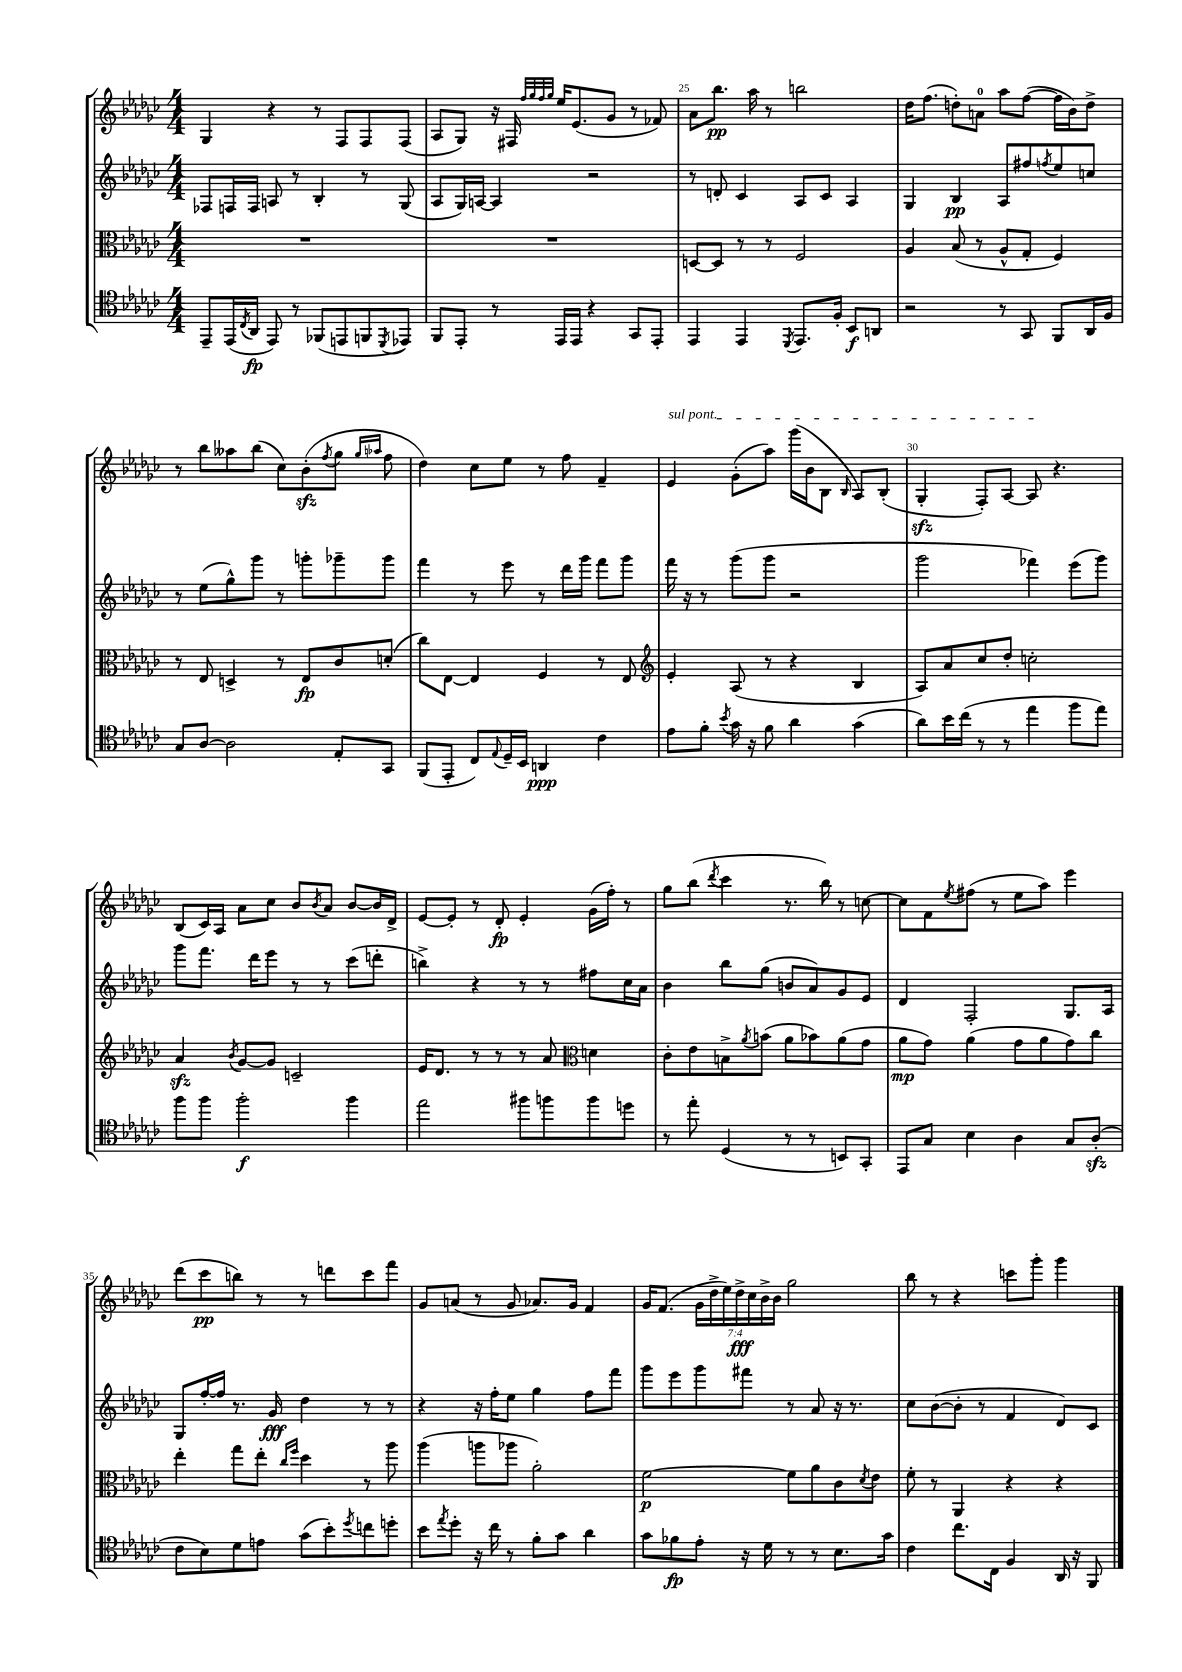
<<
\new StaffGroup <<
\new Staff = "s0" {
    \clef treble \key ges \major \numericTimeSignature \time 4/4 \override Staff.TupletNumber.text = #tuplet-number::calc-fraction-text
    ges4 r4 r8 f8 f8 f8( |
    aes8 ges8) r16 fis16 \grace { f''32 ges''32 f''32 ges''32 } ees''16 ees'8.( ges'8 r8 fes'8) |
    aes'8 bes''8.\pp aes''16 r8 b''2 |
    des''16 f''8.( d''8-.) a'8-0 aes''8 f''8~( f''16 bes'16) d''8-> |
    r8 bes''8 aeses''8 bes''8( ces''8) bes'8-.\sfz( \acciaccatura { f''8 } ges''8 \grace { ges''16 aes''16 } f''8 |
    des''4) ces''8 ees''8 r8 f''8 f'4-- |
    \once \override TextSpanner.bound-details.left.text = \markup { \italic "sul pont." } ees'4\startTextSpan ges'8-.( aes''8) ges'''16( bes'16 bes8 \grace { bes16 } aes8) bes8-.( |
    ges4-.\sfz f8-.) aes8~ aes8\stopTextSpan r4. |
    bes8( ces'16) aes16 aes'8 ces''8 bes'8 \acciaccatura { bes'8 } aes'8 bes'8~ bes'16 des'16-> |
    ees'8~ ees'8-. r8 des'8-.\fp ees'4-. ges'16( f''16-.) r8 |
    ges''8 bes''8( \acciaccatura { des'''8 } ces'''4 r8. bes''16) r8 c''8~ |
    c''8 f'8 \acciaccatura { ees''8 } fis''8( r8 ees''8 aes''8) ees'''4 |
    des'''8( ces'''8\pp b''8) r8 r8 d'''8 ces'''8 f'''8 |
    ges'8 a'8( r8 ges'8 aes'8.) ges'16 f'4 |
    ges'16 f'8.( \tuplet 7/4 { ges'16 des''16-> ees''16) des''16->\fff ces''16 bes'16-> bes'16 } ges''2 |
    bes''8 r8 r4 c'''8 ges'''8-. ges'''4 \bar "|." |
}
\new Staff = "s1" {
    \clef treble \key ges \major \numericTimeSignature \time 4/4
    fes8 f16 f16 a8 r8 bes4-. r8 ges8( |
    aes8 ges16) a16~ a4 r2 |
    r8 d'8-. ces'4 aes8 ces'8 aes4 |
    ges4 bes4\pp aes8 fis''8 \acciaccatura { f''8 } ees''8 c''8 |
    r8 ees''8( ges''8-^) ges'''8 r8 g'''8-. ges'''8-- ges'''8 |
    f'''4 r8 ees'''8 r8 des'''16 ges'''16 f'''8 ges'''8 |
    f'''16 r16 r8 ges'''8( ges'''8 r2 |
    ges'''2 fes'''4) ees'''8( ges'''8) |
    ges'''8 f'''8. des'''16 ees'''8 r8 r8 ces'''8( d'''8-. |
    b''4->) r4 r8 r8 fis''8 ces''16 aes'16 |
    bes'4 bes''8 ges''8( b'8 aes'8) ges'8 ees'8 |
    des'4 f2-. ges8. aes16 |
    ges8 f''16~-. f''16 r8. ges'16\fff des''4 r8 r8 |
    r4 r16 f''16-. ees''8 ges''4 f''8 f'''8 |
    ges'''8 ees'''8 ges'''8 fis'''8 r8 aes'8 r16 r8. |
    ces''8 bes'8~( bes'8-. r8 f'4 des'8) ces'8 \bar "|." |
}
\new Staff = "s2" {
    \clef alto \key ges \major \numericTimeSignature \time 4/4
    R1 |
    R1 |
    d8~ d8 r8 r8 f2 |
    aes4 bes8( r8 aes8-^ ges8-. f4) |
    r8 ees8 d4-> r8 ees8\fp ces'8 d'8-.( |
    ces''8) ees8~ ees4 f4 r8 ees8 |
    \clef treble ees'4-. aes8( r8 r4 bes4 |
    aes8) aes'8 ces''8 des''8-. c''2-. |
    aes'4\sfz \acciaccatura { bes'8 } ges'8~ ges'8 c'2-- |
    ees'16 des'8. r8 r8 r8 aes'8 \clef alto d'4 |
    ces'8-. ees'8 b8-> \acciaccatura { aes'8 } b'8( aes'8 bes'8) aes'8( ges'8 |
    aes'8\mp ges'8) aes'4( ges'8 aes'8 ges'8) ces''8 |
    ees''4-. ges''8 ees''8-. \grace { ces''16 f''16 } des''4 r8 aes''8 |
    aes''4( a''8 aes''8 aes'2-.) |
    f'2~\p f'8 aes'8 ces'8 \acciaccatura { des'8 } ees'8 |
    f'8-. r8 aes,4 r4 r4 \bar "|." |
}
\new Staff = "s3" {
    \clef tenor \key ges \major \numericTimeSignature \time 4/4
    ees,8-- ees,16( \acciaccatura { ces8 } aes,16\fp ees,8) r8 fes,8( e,8 f,8 \acciaccatura { des,8 } ees,8) |
    f,8 ees,8-. r8 ees,16 ees,16 r4 ges,8 ees,8-. |
    ees,4 ees,4 \acciaccatura { des,8 } ees,8. f16-. bes,8\f a,8 |
    r2 r8 ges,8 f,8 aes,16 f16 |
    ges8 aes8~ aes2 ees8-. ges,8 |
    f,8( ees,8-. ces8) \appoggiatura { ees8 } des16-- bes,16 a,4\ppp ces'4 |
    ees'8 f'8-. \acciaccatura { bes'8 } ges'16 r16 f'8 aes'4 ges'4( |
    aes'8) bes'16 ces''16( r8 r8 ees''4 f''8 ees''8) |
    f''8 f''8 f''2-.\f f''4 |
    ees''2 fis''8 f''8 f''8 d''8 |
    r8 ees''8-. des4( r8 r8 b,8) ges,8-. |
    ees,8 ges8 bes4 aes4 ges8 aes8-.\sfz( |
    ces'8 bes8) des'8 e'8 ges'8( bes'8-.) \acciaccatura { des''8 } c''8 d''8-. |
    bes'8 \acciaccatura { ees''8 } des''8-. r16 ces''16 r8 f'8-. ges'8 aes'4 |
    ges'8 fes'8\fp ees'8-. r16 des'16 r8 r8 bes8. ges'16 |
    ces'4 ces''8. ces16 f4 aes,16 r16 f,8 \bar "|." |
}
>>
>>
\layout { \context { \Score currentBarNumber = #23 \override BarNumber.break-visibility = ##(#f #t #t) barNumberVisibility = #(every-nth-bar-number-visible 5) } }
